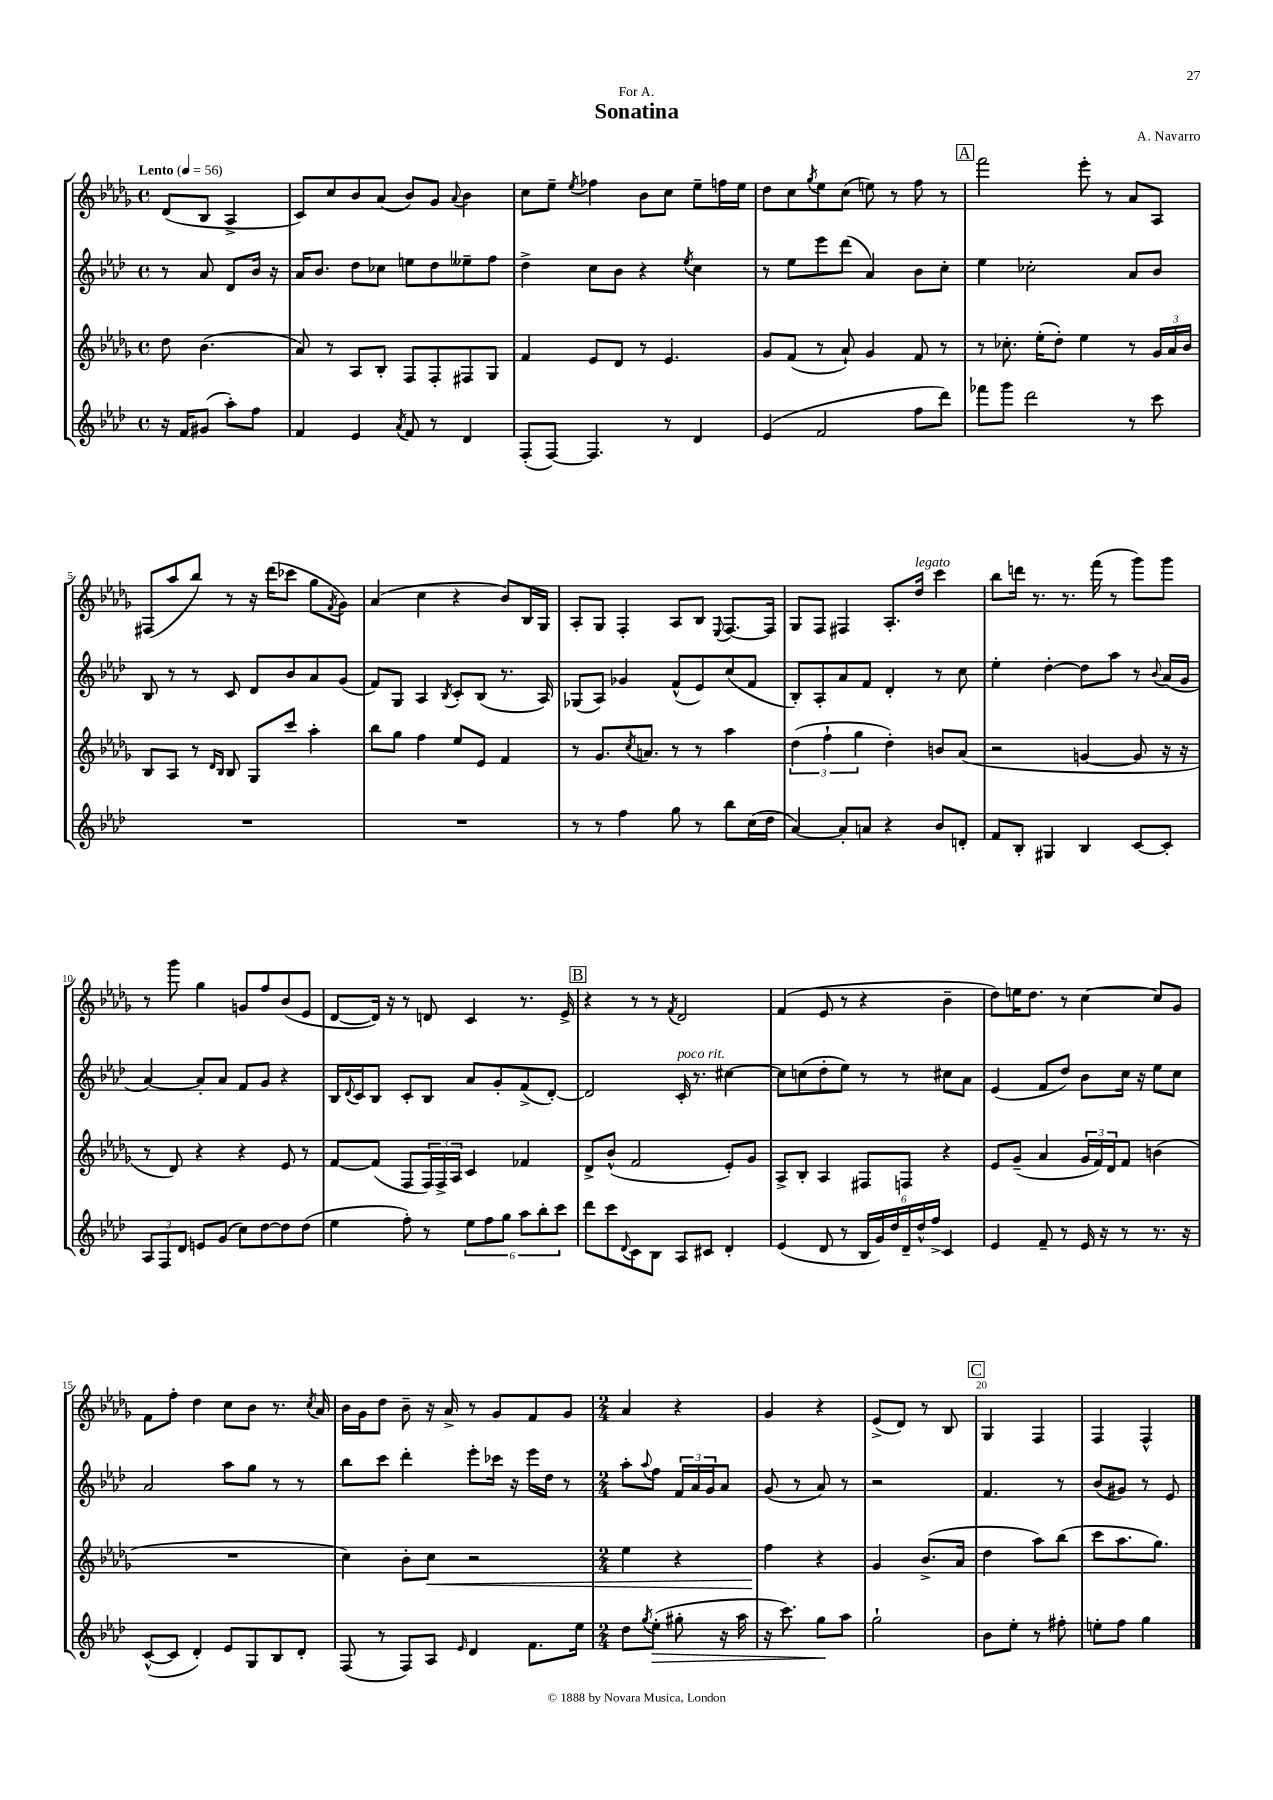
\header { title = "Sonatina" composer = "A. Navarro" dedication = "For A." }
<<
\new StaffGroup <<
\new Staff = "s0" {
    \clef treble \key des \major \defaultTimeSignature \time 4/4 \partial 2 \tempo "Lento" 4 = 56
    des'8( bes8 aes4-> |
    c'8) c''8 bes'8 aes'8( bes'8) ges'8 \appoggiatura { aes'8 } bes'4 |
    c''8 ees''8-- \acciaccatura { ees''8 } fes''4 bes'8 c''8 ees''8-- f''16 ees''16 |
    des''8 c''8 \acciaccatura { ges''8 } ees''8 c''8( e''8) r8 f''8 r8 |
    \mark \markup { \box "A" } f'''2 ees'''8-. r8 aes'8 aes8 |
    fis8( aes''8 bes''8) r8 r16 des'''16( ces'''8 ges''8 \acciaccatura { f'8 } ges'8) |
    aes'4( c''4 r4 bes'8) bes16 ges16 |
    aes8-. ges8 f4-. aes8 bes8 \appoggiatura { ees8 } f8.~ f16 |
    ges8 f8 fis4 aes8.-. des''16^\markup { \italic "legato" } c'''4 |
    bes''8 d'''16 r8. r8. f'''16( r8 ges'''8) ges'''8 |
    r8 ges'''8 ges''4 g'8 f''8 bes'8( ees'8 |
    des'8~ des'16) r16 r8 d'8 c'4 r8. ees'16-> |
    \mark \markup { \box "B" } r4 r8 r8 \acciaccatura { f'8 } des'2 |
    f'4( ees'8 r8 r4 bes'4-- |
    des''8) e''16 des''8. r8 c''4~ c''8 ges'8 |
    f'8 f''8-. des''4 c''8 bes'8 r8. \acciaccatura { c''8 } aes'16 |
    bes'16 ges'16 des''8 bes'8-- r16 aes'16-> r8 ges'8 f'8 ges'8 |
    \numericTimeSignature \time 2/4 aes'4 r4 |
    ges'4 r4 |
    ees'8->( des'8) r8 bes8 |
    \mark \markup { \box "C" } ges4 f4 |
    f4 f4-^ \bar "|." |
}
\new Staff = "s1" {
    \clef treble \key aes \major \defaultTimeSignature \time 4/4 \partial 2
    r8 aes'8 des'8 bes'16 r16 |
    aes'16 bes'8. des''8 ces''8 e''8 des''8 eeses''8-- f''8 |
    des''4-> c''8 bes'8 r4 \acciaccatura { ees''8 } c''4 |
    r8 ees''8 ees'''8 des'''8( aes'4) bes'8 c''8-. |
    \mark \markup { \box "A" } ees''4 ces''2-. aes'8 bes'8 |
    bes8 r8 r8 c'8 des'8 bes'8 aes'8 g'8( |
    f'8) g8 aes4 \acciaccatura { bes8 } c'8-. bes8( r8. aes16) |
    ges8( aes8) ges'4 f'8-^( ees'8) c''8( f'8 |
    bes8-.) aes8-. aes'8 f'8 des'4-. r8 c''8 |
    ees''4-. des''4~-. des''8 aes''8 r8 \appoggiatura { bes'8 } aes'16( g'16 |
    aes'4~) aes'8-. aes'8 f'8 g'8 r4 |
    bes16 \appoggiatura { des'8 } c'16 bes8 c'8-. bes8 aes'8 g'8-. f'8->( des'8~-.) |
    \mark \markup { \box "B" } des'2 c'16-.^\markup { \italic "poco rit." } r8. cis''4~ |
    cis''8 c''8( des''8-. ees''8) r8 r8 cis''8 aes'8 |
    ees'4( f'8 des''8) bes'8 c''16 r16 ees''8 c''8 |
    aes'2 aes''8 g''8 r8 r8 |
    bes''8 c'''8 des'''4-. ees'''8-. ces'''16 r16 ees'''16 des''16 r8 |
    \numericTimeSignature \time 2/4 aes''8-. \appoggiatura { aes''8 } f''8 \tuplet 3/2 { f'16 aes'16 g'16 } aes'8 |
    g'8( r8 aes'8) r8 |
    r2 |
    \mark \markup { \box "C" } f'4. r8 |
    bes'8( gis'8) r8 ees'8 \bar "|." |
}
\new Staff = "s2" {
    \clef treble \key des \major \defaultTimeSignature \time 4/4 \partial 2
    des''8 bes'4.( |
    aes'8) r8 aes8 bes8-. f8 f8-. fis8 ges8 |
    f'4 ees'8 des'8 r8 ees'4. |
    ges'8 f'8( r8 aes'8-!) ges'4 f'8 r8 |
    \mark \markup { \box "A" } r8 ces''8.-. ees''16-.( des''8-.) ees''4 r8 \tuplet 3/2 { ges'16 aes'16 bes'16 } |
    bes8 aes8 r8 \grace { des'16 bes16 } bes8 ges8 c'''8 aes''4-. |
    bes''8 ges''8 f''4 ees''8 ees'8 f'4 |
    r8 ges'8. \acciaccatura { c''8 } a'8. r8 r8 aes''4 |
    \tuplet 3/2 { des''4( f''4-! ges''4 } des''4-.) b'8 aes'8( |
    r2 g'4~ g'8 r16 r16 |
    r8 des'8) r4 r4 ees'8 r8 |
    f'8~ f'8( f8 \tuplet 3/2 { f16) f16-> aes16 } c'4 fes'4 |
    \mark \markup { \box "B" } des'8-> bes'8-^( f'2 ees'8-.) ges'8 |
    aes8-> bes8-. aes4 fis8 f8 r4 |
    ees'8 ges'8--( aes'4 \tuplet 3/2 { ges'16 f'16) des'16 } f'8 b'4( |
    R1 |
    c''4) bes'8-. c''8\< r2 |
    \numericTimeSignature \time 2/4 ees''4 r4 |
    f''4\! r4 |
    ges'4 bes'8.->( aes'16 |
    \mark \markup { \box "C" } des''4 aes''8) bes''8( |
    c'''8 aes''8. ges''8.) \bar "|." |
}
\new Staff = "s3" {
    \clef treble \key aes \major \defaultTimeSignature \time 4/4 \partial 2
    r16 f'16 gis'8( aes''8-.) f''8 |
    f'4 ees'4 \acciaccatura { aes'8 } f'8 r8 des'4 |
    f8-.( f8~) f4. r8 des'4 |
    ees'4( f'2 f''8 des'''8) |
    \mark \markup { \box "A" } fes'''8 g'''8 des'''2 r8 c'''8 |
    R1 |
    R1 |
    r8 r8 f''4 g''8 r8 bes''8 c''16( des''16 |
    aes'4~) aes'8-. a'8 r4 bes'8 d'8-. |
    f'8 bes8-. gis4 bes4 c'8~ c'8-. |
    \tuplet 3/2 { aes8 f8 des'8 } e'8 g'8( c''8) des''8~ des''8 des''8( |
    ees''4 f''8-.) r8 \tuplet 6/4 { ees''8 f''8 g''8 aes''8 bes''8-. c'''8 } |
    \mark \markup { \box "B" } des'''8 c'''8 \appoggiatura { des'8 } c'8 bes8 aes8 cis'8 des'4-. |
    ees'4( des'8 r8 \tuplet 6/4 { bes16 g'16) des''16 des'16-- des''16-^ f''16-> } c'4 |
    ees'4 f'8-- r8 ees'16 r16 r8 r8. r16 |
    c'8~-^( c'8 des'4-.) ees'8 g8 bes8 des'8-. |
    f8( r8 f8) aes8 \grace { ees'16 } des'4 f'8. ees''16 |
    \numericTimeSignature \time 2/4 des''8 \acciaccatura { g''8 } ees''8-.\>( gis''8-. r16 aes''16 |
    r16 c'''8.) g''8\! aes''8 |
    g''2-! |
    \mark \markup { \box "C" } bes'8 ees''8-. r8 fis''8-. |
    e''8-. f''8 g''4 \bar "|." |
}
>>
>>
\layout { \context { \Score \override BarNumber.break-visibility = ##(#f #t #t) barNumberVisibility = #(every-nth-bar-number-visible 5) } }
